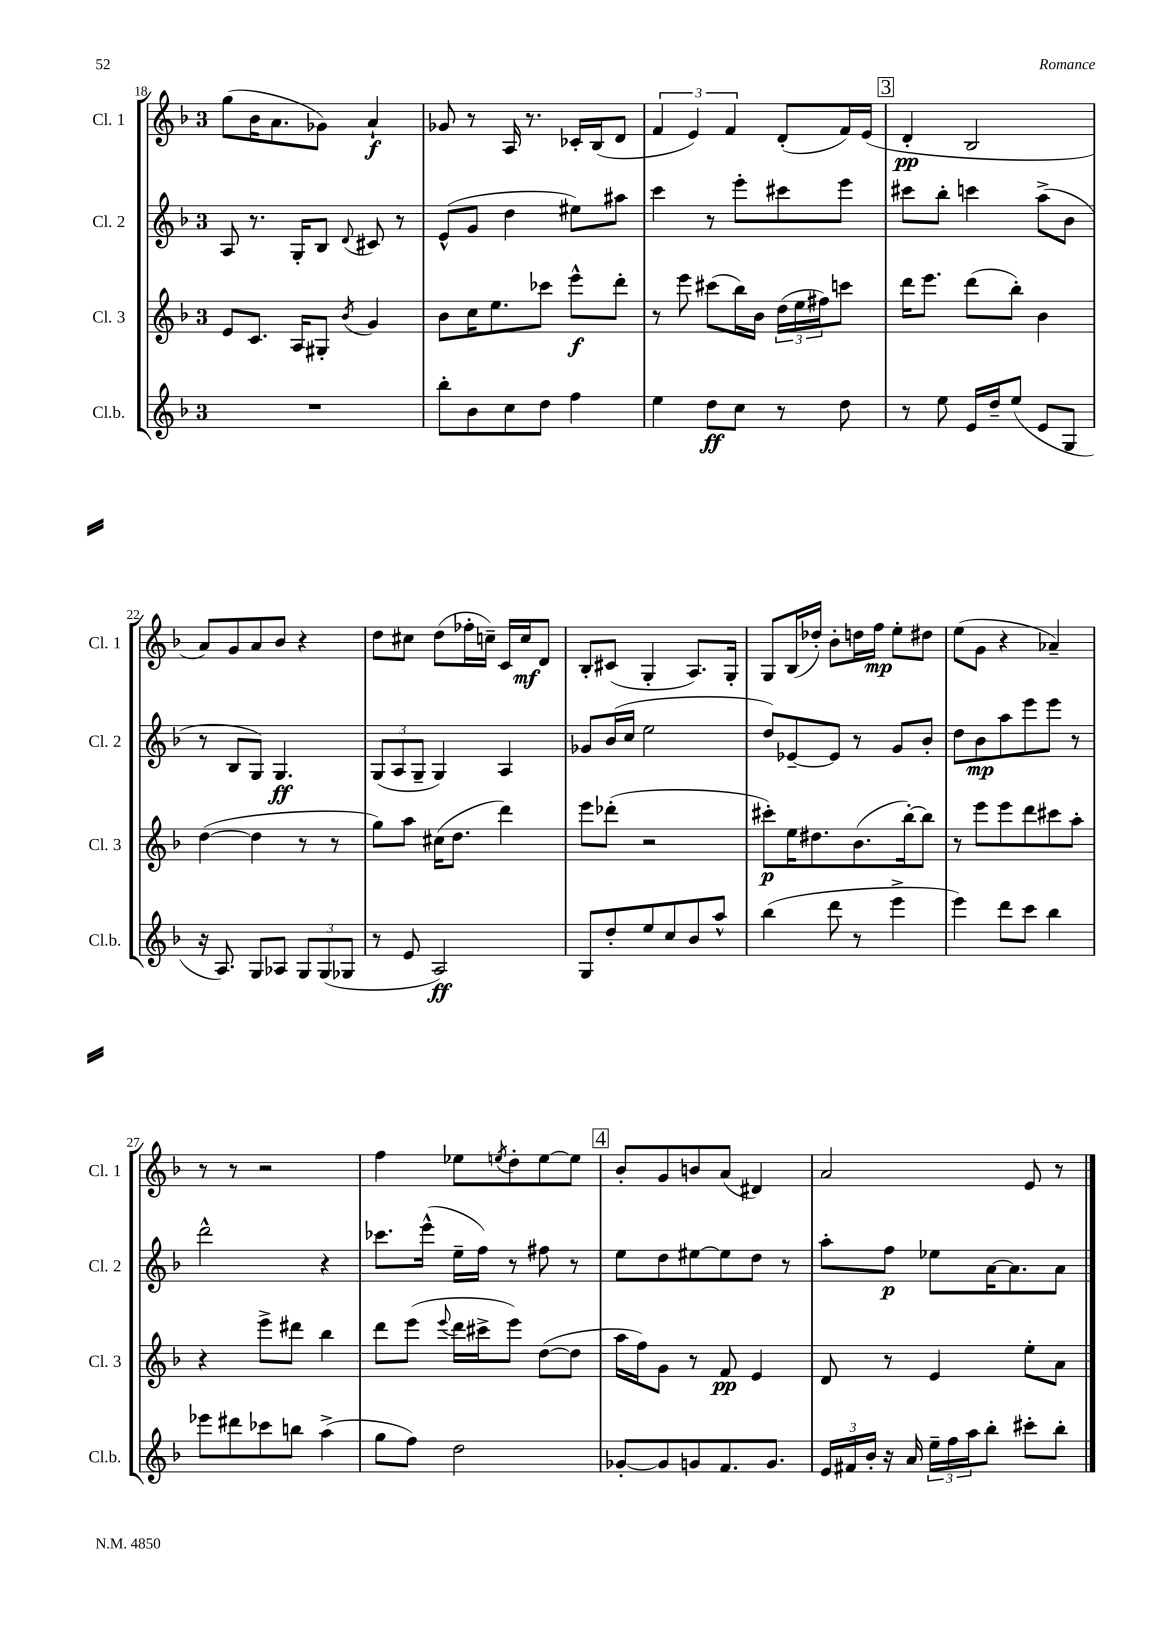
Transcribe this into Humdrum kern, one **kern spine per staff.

**kern	**dynam	**kern	**dynam	**kern	**dynam	**kern	**dynam
*part4	*part4	*part3	*part3	*part2	*part2	*part1	*part1
*staff4	*staff4	*staff3	*staff3	*staff2	*staff2	*staff1	*staff1
*I"Cl.b.	*	*I"Cl. 3	*	*I"Cl. 2	*	*I"Cl. 1	*
*I'Cl.b.	*	*I'Cl. 3	*	*I'Cl. 2	*	*I'Cl. 1	*
*clefG2	*	*clefG2	*	*clefG2	*	*clefG2	*
*k[b-]	*	*k[b-]	*	*k[b-]	*	*k[b-]	*
*M3/4	*	*M3/4	*	*M3/4	*	*M3/4	*
=18	=18	=18	=18	=18	=18	=18	=18
2.r	.	8e/L	.	8A/	.	(8gg\L	.
.	.	8.c/J	.	8.r	.	16b-\K	.
.	.	.	.	.	.	8.a\	.
.	.	16A/KL	.	16G'/KL	.	.	.
.	.	8G#X'/J	.	8B-/J	.	8g-X\J)	.
.	.	8qb-/	.	8qqd/	.	.	.
.	.	4g/	.	8c#X/	.	4a`/	f
.	.	.	.	8r	.	.	.
=19	=19	=19	=19	=19	=19	=19	=19
8bb-'\L	.	8b-\L	.	(8e^^/L	.	8g-X/	.
8b-\	.	16cc\K	.	8g/J	.	8r	.
.	.	8.ee\	.	.	.	.	.
8cc\	.	.	.	4dd\	.	16A/	.
.	.	.	.	.	.	8.r	.
8dd\J	.	8ccc-X\J	.	.	.	.	.
4ff\	.	8eee^^\L	f	8ee#X\L)	.	16c-X'/LL	.
.	.	.	.	.	.	(16B-/J	.
.	.	8ddd'\J	.	8aa#X\J	.	8d/J	.
=20	=20	=20	=20	=20	=20	=20	=20
4ee\	.	8r	.	4ccc\	.	6f/	.
.	.	8eee\	.	.	.	.	.
.	.	.	.	.	.	6e/)	.
8dd\L	ff	(8ccc#X\L	.	8r	.	.	.
.	.	.	.	.	.	6f/	.
8cc\J	.	16bb-\L)	.	8eee'\L	.	.	.
.	.	16b-\JJ	.	.	.	.	.
8r	.	(24dd\LL	.	8ccc#X\	.	(8d'/L	.
.	.	24ee\	.	.	.	.	.
.	.	24ff#X\J)	.	.	.	.	.
8dd\	.	8cccn\J	.	8eee\J	.	16f/L)	.
.	.	.	.	.	.	(16e/JJ	.
!!LO:REH:place=s1:t=3
=21	=21	=21	=21	=21	=21	=21	=21
8r	.	16ddd\KL	.	8ccc#X\L	.	4d'/	pp
.	.	8.eee\J	.	.	.	.	.
8ee\	.	.	.	8bb-'\J	.	.	.
16e/LL	.	(8ddd\L	.	4cccn\	.	2B-/	.
16dd~/J	.	.	.	.	.	.	.
(8ee/J	.	8bb-'\J)	.	.	.	.	.
8e/L	.	4b-\	.	(8aa^\L	.	.	.
8G/J	.	.	.	8b-\J	.	.	.
!!LO:LB:g=z
=22	=22	=22	=22	=22	=22	=22	=22
16r	.	([4dd\	.	8r	.	8a/L)	.
8.A/)	.	.	.	.	.	.	.
.	.	.	.	8B-/L	.	8g/	.
8G/L	.	4dd\]	.	8G/J)	.	8a/	.
8A-X/J	.	.	.	4.G/	ff	8b-/J	.
12G/L	.	8r	.	.	.	4r	.
(12G/	.	.	.	.	.	.	.
.	.	8r	.	.	.	.	.
12G-X/J	.	.	.	.	.	.	.
=23	=23	=23	=23	=23	=23	=23	=23
8r	.	8gg\L)	.	(12G/L	.	8dd\L	.
.	.	.	.	12A/	.	.	.
8e/	.	8aa\J	.	.	.	8cc#X\J	.
.	.	.	.	12G~/J	.	.	.
2A/)	ff	(16cc#X\KL	.	4G/)	.	(8dd\L	.
.	.	8.dd\J	.	.	.	.	.
.	.	.	.	.	.	16ff-X'\L	.
.	.	.	.	.	.	16ccn~\JJ)	.
.	.	4ddd\)	.	4A/	.	16c/LL	.
.	.	.	.	.	.	16cc/J	mf
.	.	.	.	.	.	8d/J	.
=24	=24	=24	=24	=24	=24	=24	=24
8G/L	.	8eee\L	.	8g-X/L	.	8B-'/L	.
8dd'/	.	(8ddd-X'\J	.	(16b-/L	.	(8c#X/J	.
.	.	.	.	16cc/JJ	.	.	.
8ee/	.	2r	.	2ee\	.	4G'/	.
8cc/	.	.	.	.	.	.	.
8b-/	.	.	.	.	.	8.A/L)	.
8aa^^/J	.	.	.	.	.	.	.
.	.	.	.	.	.	16G'/Jk	.
=25	=25	=25	=25	=25	=25	=25	=25
(4bb-\	.	8ccc#X'\L)	p	8dd/L)	.	8G/L	.
.	.	16ee\K	.	[8e-X~/	.	(16B-/L	.
.	.	8.dd#X\	.	.	.	16dd-X'/JJ)	.
8ddd\	.	.	.	8e-/J]	.	8b-'\L	.
8r	.	(8.b-\	.	8r	.	16ddn\L	.
.	.	.	.	.	.	16ff\JJ	mp
4eee^\	.	.	.	8g/L	.	8ee'\L	.
.	.	[16bb-'\k)	.	.	.	.	.
.	.	8bb-\J]	.	8b-'/J	.	8dd#X\J	.
=26	=26	=26	=26	=26	=26	=26	=26
4eee\)	.	8r	.	8dd\L	.	(8ee\L	.
.	.	8eee\L	.	8b-\	mp	8g\J	.
8ddd\L	.	8eee\	.	8aa\	.	4r	.
8ccc\J	.	8ddd\	.	8eee\	.	.	.
4bb-\	.	8ccc#X\	.	8eee\J	.	4a-X~/)	.
.	.	8aa'\J	.	8r	.	.	.
!!LO:LB:g=z
=27	=27	=27	=27	=27	=27	=27	=27
8eee-X\L	.	4r	.	2ddd^^\	.	8r	.
8ddd#X\	.	.	.	.	.	8r	.
8ccc-X\	.	8eee^\L	.	.	.	2r	.
8bbn\J	.	8ddd#X\J	.	.	.	.	.
(4aa^\	.	4bb-\	.	4r	.	.	.
=28	=28	=28	=28	=28	=28	=28	=28
8gg\L	.	8ddd\L	.	8.ccc-X\L	.	4ff\	.
8ff\J)	.	(8eee\J	.	.	.	.	.
.	.	.	.	(16eee^^\Jk	.	.	.
.	.	8qqeee/	.	.	.	.	.
2dd\	.	16ddd\LL	.	16ee~\LL	.	8ee-X\L	.
.	.	16ccc#X^\J	.	16ff\JJ)	.	.	.
.	.	.	.	.	.	8qeen/	.
.	.	8eee\J)	.	8r	.	8dd'\	.
.	.	([8dd\L	.	8ff#X\	.	[8ee\	.
.	.	8dd\J]	.	8r	.	8ee\J]	.
!!LO:REH:place=s1:t=4
=29	=29	=29	=29	=29	=29	=29	=29
[8g-X'/L	.	16aa\LL	.	8ee\L	.	8b-'/L	.
.	.	16ff\J)	.	.	.	.	.
8g-/]	.	8g\J	.	8dd\	.	8g/	.
8gn/	.	8r	.	[8ee#X\	.	8bn/	.
8.f/	.	8f/	pp	8ee#\]	.	(8a/J	.
.	.	4e/	.	8dd\J	.	4d#X/)	.
8.g/J	.	.	.	.	.	.	.
.	.	.	.	8r	.	.	.
=30	=30	=30	=30	=30	=30	=30	=30
24e/LL	.	8d/	.	8aa'\L	.	2a/	.
24f#X/	.	.	.	.	.	.	.
24b-'/JJ	.	.	.	.	.	.	.
16r	.	8r	.	8ff\J	p	.	.
16a/	.	.	.	.	.	.	.
24ee~\LL	.	4e/	.	8ee-X\L	.	.	.
24ff\	.	.	.	.	.	.	.
24aa\J	.	.	.	.	.	.	.
8bb-'\J	.	.	.	[16a\K	.	.	.
.	.	.	.	8.a\]	.	.	.
8ccc#X'\L	.	8ee'\L	.	.	.	8e/	.
8bb-'\J	.	8a\J	.	8a\J	.	8r	.
==	==	==	==	==	==	==	==
*-	*-	*-	*-	*-	*-	*-	*-
